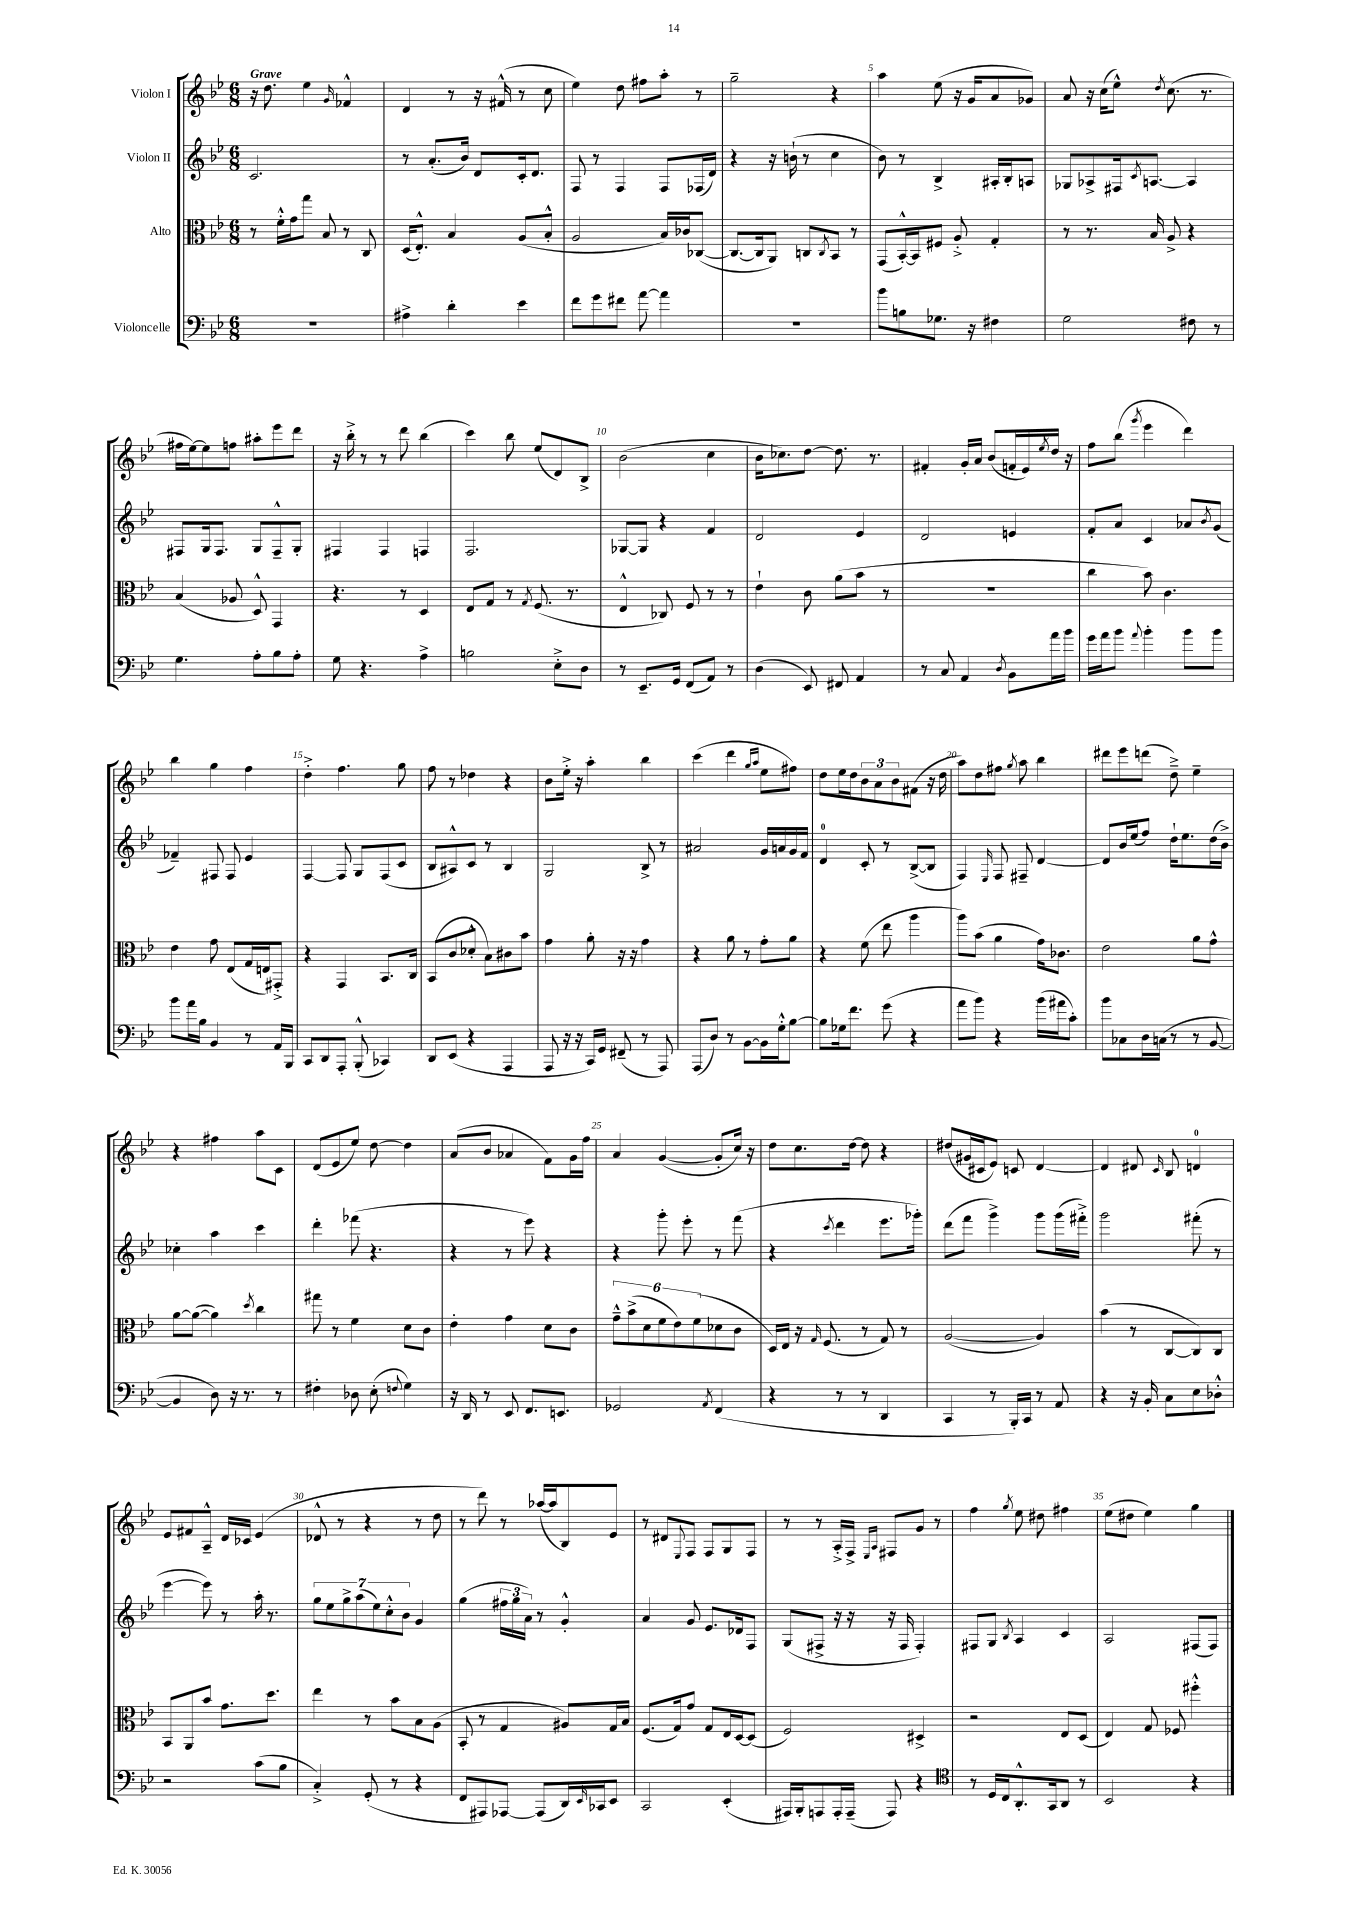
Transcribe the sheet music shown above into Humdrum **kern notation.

**kern	**kern	**kern	**kern
*staff4	*staff3	*staff2	*staff1
*clefF4	*clefC3	*clefG2	*clefG2
*k[b-e-]	*k[b-e-]	*k[b-e-]	*k[b-e-]
*M6/8	*M6/8	*M6/8	*M6/8
2.r	8r	2.c	16r
.	.	.	8.dd
.	16f'^^	.	.
.	16g	.	.
.	8gg	.	4ee-
.	8B-	.	.
.	.	.	16qqg
.	8r	.	4f-^^
.	8C	.	.
=	=	=	=
4A#^	(16D	8r	4d
.	8.E-'^^)	.	.
.	.	(8.a'	.
4d'	4B-	.	8r
.	.	16b-)	.
.	.	8d	16r
.	.	.	(16f#^^
4e-	(8A	16c'	8r
.	.	8.d	.
.	8B-'^^	.	8cc
=	=	=	=
8f	2A	8F	4ee-)
8g	.	8r	.
8f#	.	4F	8dd
[8a	.	.	8ff#
4a]	16B-)	8F	8aa'
.	16c-	.	.
.	([8C-	(16F-	8r
.	.	16d)	.
=	=	=	=
2.r	8.C-_	4r	2gg~
.	16C-]	.	.
.	8AA)	16r	.
.	.	(16b`	.
.	8C	8r	.
.	8qC	.	.
.	8BB-	4cc	4r
.	8r	.	.
=	=	=	=
8b-	(8GG	8b-)	4aa
8B	[16BB-'^^)	8r	.
.	16BB-]	.	.
8.G-	8F#	4B-^	(8ee-
.	8A'^	.	16r
16r	.	.	16g
4F#	4G'	16A#'	8a
.	.	16B-'	.
.	.	8A	8g-)
=	=	=	=
2G	8r	8G-	8a
.	8.r	8A-^	16r
.	.	.	(16cc
.	.	16F#	8ee-^^)
.	.	8qc	.
.	16B-	[8.A	.
.	.	.	8qdd
.	8A^	.	(8.cc
8F#	4r	4A]	.
.	.	.	8.r
8r	.	.	.
=	=	=	=
4.G	(4B-	8F#	16ff#
.	.	.	[16ee-)
.	.	16G	8ee-]
.	.	8.F#	.
.	8A-	.	8ff
8A'	8D^^)	8G	8aa#'
8B-	4GG	8F#~^^	8eee-
8A'	.	8G'	8ddd
=	=	=	=
8G	4.r	4F#	16r
.	.	.	16bb-'^
4.r	.	.	8r
.	.	4F#	8r
.	8r	.	8ddd
4A^	4D	4F	(4bb-
=	=	=	=
2B	8E-	2.F	4ccc)
.	8G	.	.
.	8r	.	8bb-
.	8qG	.	.
.	(8.F	.	(8ee-
8E-'^	.	.	8d)
.	8.r	.	.
8D	.	.	8B-^
=	=	=	=
8r	4E-^^	[8G-	(2b-
8.EE-~	.	8G-]	.
.	8C-)	4r	.
16GG	.	.	.
(8FF	8F	.	.
8AA)	8r	4f	4cc
8r	8r	.	.
=	=	=	=
(4D	4e-`	2d	16b-
.	.	.	8.cc-)
8EE-)	8c	.	[8dd
8FF#	(8a	.	8.dd]
4AA	8b-	4e-	.
.	.	.	8.r
.	8r	.	.
=	=	=	=
8r	2.r	2d	4f#'
8C	.	.	.
4AA	.	.	16g'
.	.	.	16a
.	.	.	(8b-
8qD	.	.	.
8BB-	.	4e	16f'
.	.	.	16e-)
.	.	.	8qee-
16a	.	.	16dd
16b-	.	.	16r
=	=	=	=
16g	4cc	8f'	8ff
16a	.	.	.
8b-	.	8a	(8bb-
8qqa	.	.	8qggg
4b-'	8b-)	4c	4eee-
.	4.c	.	.
8b-	.	8a-	4ddd)
.	.	8qb-	.
8b-	.	(8g	.
=	=	=	=
8b-	4e-	4f-~)	4bb-
16a	.	.	.
16B-	.	.	.
4BB-	8g	8F#	4gg
.	(8E-	8F#	.
8r	16G	4e-	4ff
.	16E)	.	.
16AA	8GG#'^	.	.
16BBB-	.	.	.
=	=	=	=
8CC	4r	[4F	4dd'^
8DD	.	.	.
8AAA'	4GG	8F]	4.ff
(8BBB-'^^	.	8G	.
4CC-)	8.BB-	(8F	.
.	.	8c	8gg
.	16C	.	.
=	=	=	=
8DD	(8BB-	8B-	8ff
(8EE-	8c	8A#^^)	8r
4r	8d-'^^	8c	4dd-
.	8B-)	8r	.
4AAA	8c#	4B-	4r
.	8b-	.	.
=	=	=	=
8AAA	4g	2G	8b-
16r	.	.	16ee-'^
16r	.	.	16r
16CC)	8a'	.	4aa'
16GG	.	.	.
(8FF#~	16r	.	.
.	16r	.	.
8r	4g	8B-^	4bb-
8AAA)	.	8r	.
=	=	=	=
(8AAA	4r	2a#	(4ccc
8D)	.	.	.
8r	8a	.	4ddd
[8BB-	8r	.	.
.	.	.	16qqgg
.	.	.	16qqaa
16BB-]	8g'	16g	8ee-
16G'^^	.	16a	.
[8B-	8a	16g	8ff#)
.	.	16f	.
=	=	=	=
8B-]	4r	4d	8dd
16G-	.	.	16ee-
8.f	.	.	16dd
.	(8f	8c'	12b-
.	.	.	12a
(8g	8ee-	8r	.
.	.	.	12b-
4r	4aa	([8B-^	(8f#
.	.	8B-]	16r
.	.	.	16dd
=	=	=	=
8a	8aa)	4F)	8aa)
8b-)	(8b-	.	8dd
.	.	16qqE-	.
4r	4a	8F	8ff#
.	.	.	8qgg
.	.	8F#~	8aa
(16b-	16g)	[4d	4bb-
16a#	8.c-	.	.
8c')	.	.	.
=	=	=	=
8b-	2e-	8d]	8ddd#
8C-	.	16b-	8eee-
.	.	(16ee-	.
16D	.	8ff)	(8ddd
(16C	.	.	.
8r	.	16dd`	8dd~^)
.	.	8.ee-	.
8r	8a	.	4ee-~
[8BB-	8g^^	(16dd	.
.	.	16b-^)	.
=	=	=	=
4BB-]	[8a	4cc-'	4r
.	(8a_	.	.
8D)	4a])	4aa	4ff#
16r	.	.	.
8.r	.	.	.
.	8qdd	.	.
.	4cc	4ccc	8aa
8r	.	.	8c
=	=	=	=
4F#'	8gg#	4ddd'	(8d
.	8r	.	8e-
8D-	4f	(8fff-	8ee-)
(8E-'	.	4.r	[8dd
8qqF	.	.	.
4G)	8d	.	4dd]
.	8c	.	.
=	=	=	=
16r	4e-'	4r	(8a
16DD	.	.	.
8r	.	.	8b-
8EE-	4g	8r	4a-
8.FF	.	8eee-)	.
.	8d	4r	8f)
8.EE	.	.	.
.	8c	.	16g
.	.	.	16ff
=	=	=	=
2GG-	12g~^^	4r	4a
.	(12b-^	.	.
.	12d	.	.
.	12f	8ggg'	([4g
.	12e-)	.	.
.	.	8eee-'	.
.	(12f	.	.
8qAA	.	.	.
(4FF	8d-	8r	8g']
.	8c	(8fff	16cc)
.	.	.	16r
=	=	=	=
4r	16D)	4r	8dd
.	16E-	.	.
.	16r	.	8.cc
.	16qqG	.	.
.	(8.F	.	.
.	.	8qccc	.
8r	.	4ddd	.
.	.	.	[16dd
8r	8r	.	8dd]
4DD	8G)	8.eee-	4r
.	8r	.	.
.	.	16ggg-')	.
=	=	=	=
4CC	([2A	(8ddd	(8dd#
.	.	8fff	16g#
.	.	.	16c#
8r	.	4ggg^)	8e-)
16BBB-')	.	.	8c
16CC	.	.	.
8r	4A])	8ggg	[4d
8AA	.	(16ggg	.
.	.	16fff#'^)	.
=	=	=	=
4r	(4b-	2ggg	4d]
16r	8r	.	8d#
16BB-'	.	.	.
.	.	.	16qqc
8C	[8C	.	8B-
8E-	8C])	(8fff#'	4d
8D-'^^	8C	8r	.
=	=	=	=
2r	8BB-	[4eee-	8e-
.	8AA	.	8f#
.	8b-	8eee-])	8A~^^
.	8.g	8r	16d
.	.	.	16c-
(8c	.	16aa'	(4e-
.	8.dd	8.r	.
8B-	.	.	.
=	=	=	=
4C'^)	4ee-	14gg	8d-^^
.	.	14ee-	.
.	.	.	8r
.	.	14gg^	.
.	.	(14aa	.
(8GG'	8r	.	4r
.	.	14ee-)	.
.	.	14cc'^^	.
8r	8b-	.	.
.	.	14b-	.
4r	8B-	4g	8r
.	(8A	.	8dd
=	=	=	=
8FF	8BB-'	(4gg	8r
8AAA#)	8r	.	8ddd)
[8AAA-	4G	24ff#	8r
.	.	24gg	.
.	.	24a)	.
(8AAA-]	.	8r	([16aa-
.	.	.	16aa-]
16DD)	8A#)	4g'^^	8B-)
16qqEE-	.	.	.
16CC-	.	.	.
8EE-	16G	.	8e-
.	16B-	.	.
=	=	=	=
2CC	(8.F	4a	8r
.	.	.	8d#
.	16G)	.	.
.	.	.	8qqE-
.	8g	8g	8F
.	8G	8.e-	8F
(4EE-'	16E-	.	8G
.	[16D	16d-	.
.	(8D]	8F	8F
=	=	=	=
16AAA#)	2F)	(8G	8r
16BBB-'	.	.	.
8AAA	.	8F#^	8r
16AAA'	.	16r	16A'^
(16AAA~	.	16r	16F^
.	.	.	16qqE-
.	.	.	16qqA
8AAA)	.	16r	8F#
.	.	16F#	.
4r	4D#^	4F#')	8g
.	.	.	8r
=	=	=	=
*clefC4	*	*	*
8r	2r	8F#	4ff
16D	.	8G	.
16C	.	.	.
.	.	8qB-	8qgg
8.AA'^^	.	4A	8ee-
.	.	.	8dd#
16GG	.	.	.
8AA	8E-	4c	4ff#
8r	(8D	.	.
=	=	=	=
2BB-	4E-)	2A	(8ee-
.	.	.	8dd#
.	8G	.	4ee-)
.	8F-	.	.
4r	4ff#'^^	(8F#	4gg
.	.	8F#)	.
==	==	==	==
*-	*-	*-	*-
